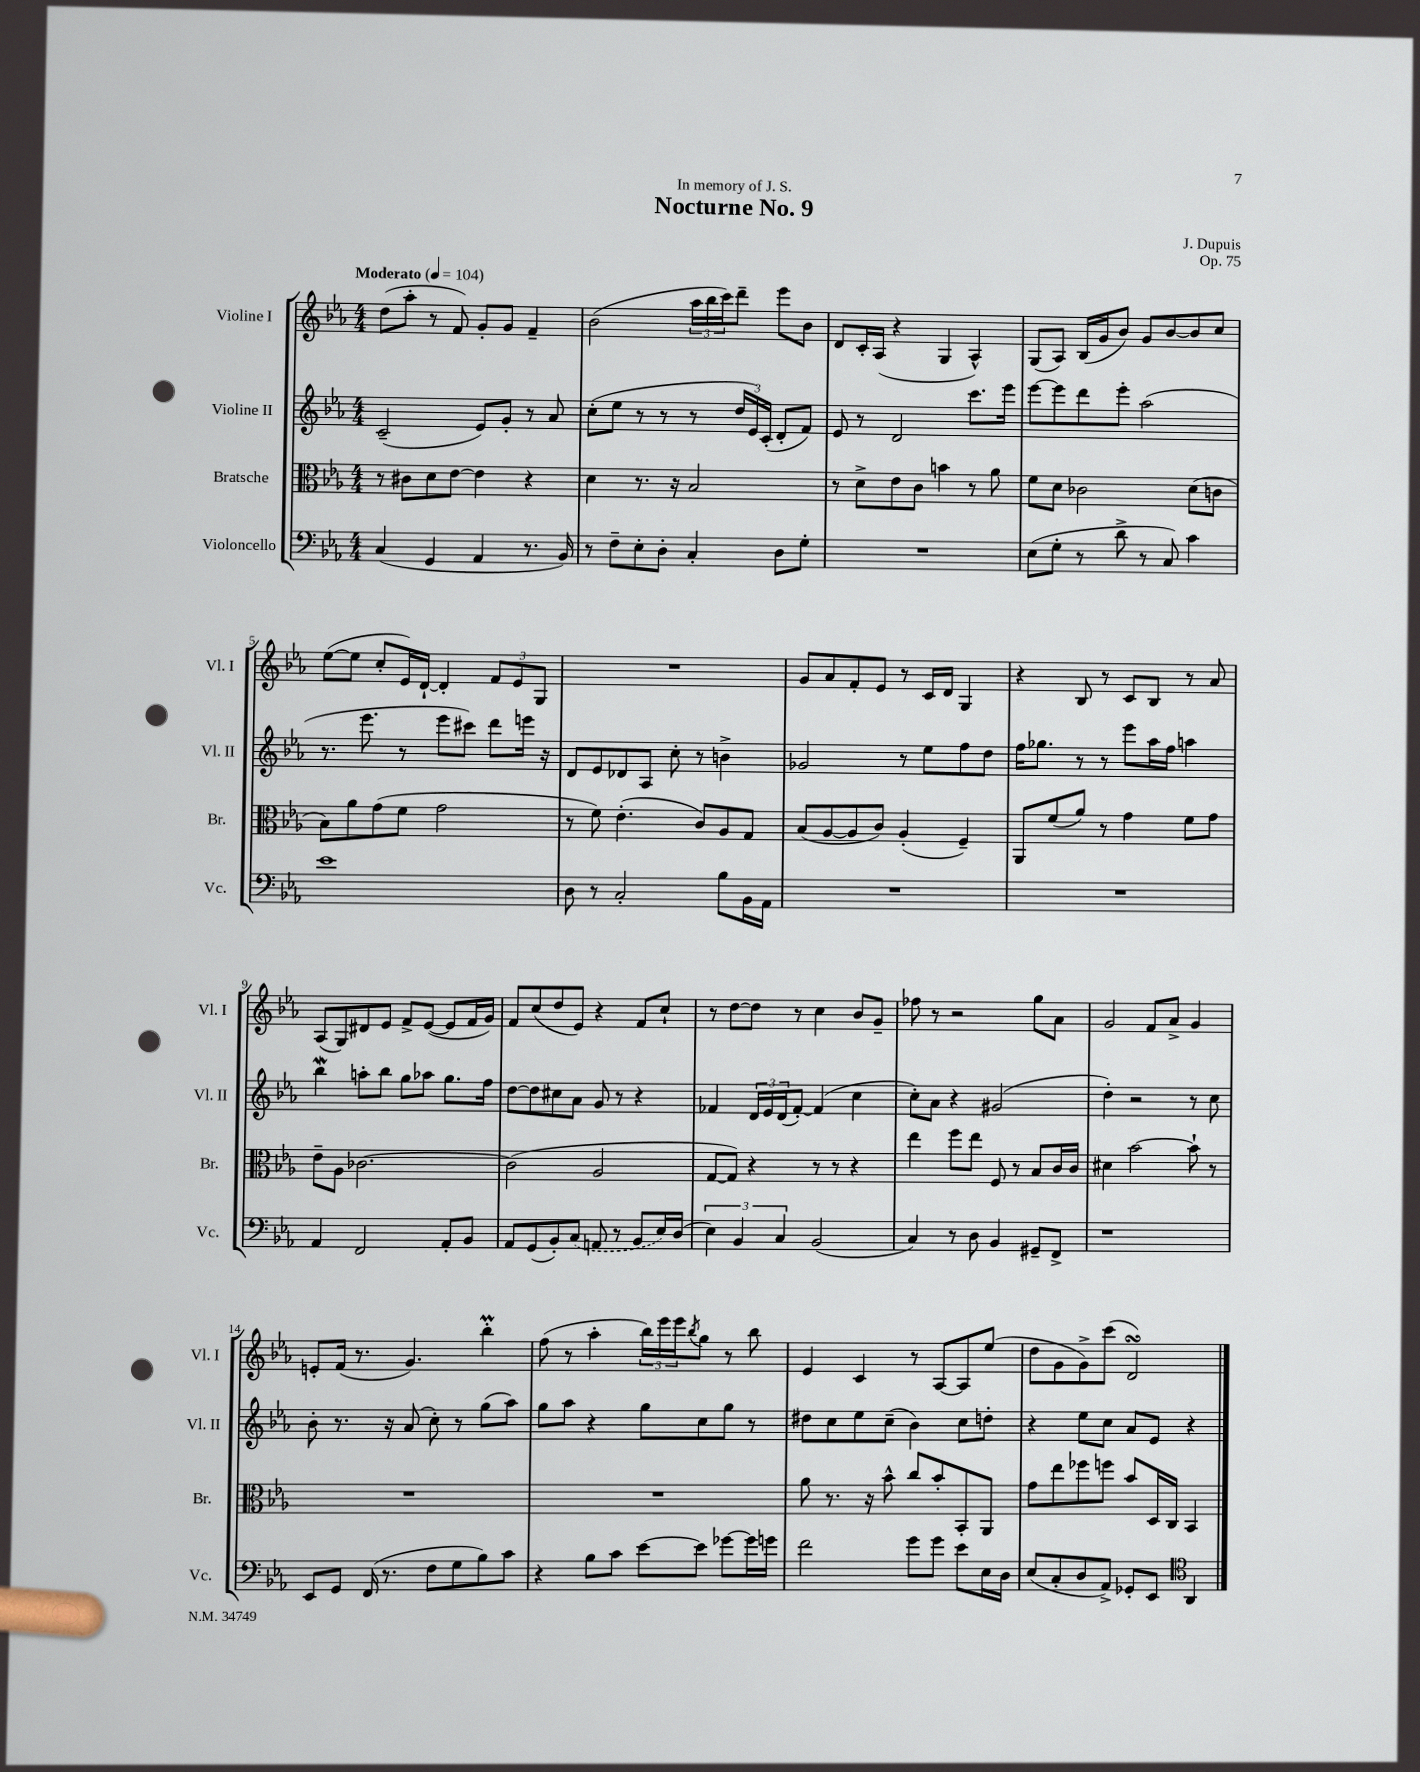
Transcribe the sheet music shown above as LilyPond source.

\header { title = "Nocturne No. 9" composer = "J. Dupuis" dedication = "In memory of J. S." opus = "Op. 75" }
<<
\new StaffGroup <<
\new Staff = "s0" \with { instrumentName = "Violine I" shortInstrumentName = "Vl. I" } {
    \clef treble \key ees \major \numericTimeSignature \time 4/4 \tempo "Moderato" 4 = 104
    d''8( aes''8-. r8 f'8) g'8-. g'8 f'4-- |
    bes'2( \tuplet 3/2 { aes''16 bes''16 c'''16) } d'''8-- ees'''8 bes'8 |
    d'8 c'16-. aes16( r4 g4 aes4-^) |
    g8( aes8) bes16( g'16 bes'8) g'8 bes'8~ bes'8 c''8 |
    ees''8~( ees''8 c''8-. ees'16) d'16~-! d'4-. \tuplet 3/2 { f'8 ees'8 g8 } |
    R1 |
    g'8 aes'8 f'8-. ees'8 r8 c'16 d'16 g4 |
    r4 bes8 r8 c'8 bes8 r8 aes'8 |
    aes8( g8) dis'8 ees'8 f'8-> ees'8~( ees'8 f'16 g'16) |
    f'8 c''8( d''8 ees'8) r4 f'8 c''8-! |
    r8 d''8~ d''8 r8 c''4 bes'8 g'8-- |
    fes''8 r8 r2 g''8 aes'8 |
    g'2 f'8 aes'8-> g'4 |
    e'8-. f'16( r8. g'4.) bes''4-.\prall |
    f''8( r8 aes''4-. \tuplet 3/2 { bes''16) ees'''16 ees'''16 } \acciaccatura { bes''8 } g''8 r8 bes''8 |
    ees'4 c'4 r8 aes8~ aes8 ees''8( |
    d''8 g'8 g'8->) c'''8( d'2\turn) \bar "|." |
}
\new Staff = "s1" \with { instrumentName = "Violine II" shortInstrumentName = "Vl. II" } {
    \clef treble \key ees \major \numericTimeSignature \time 4/4
    c'2--( ees'8) g'8-. r8 aes'8 |
    c''8-.( ees''8 r8 r8 r8 \tuplet 3/2 { d''16 ees'16) c'16-.( } d'8-. f'8) |
    ees'8 r8 d'2 c'''8. ees'''16 |
    ees'''8~ ees'''8 d'''8 ees'''8-. aes''2( |
    r8. ees'''8. r8 ees'''8 cis'''8) d'''8 e'''16 r16 |
    d'8 ees'8 des'8 aes8 c''8-. r8 b'4-> |
    ges'2 r8 ees''8 f''8 d''8 |
    f''16 ges''8. r8 r8 ees'''8 aes''16 f''16 a''4 |
    bes''4\mordent a''8-. bes''8 g''8 aes''8 g''8. f''16 |
    d''8~ d''8 cis''8 aes'8 g'8 r8 r4 |
    fes'4 \tuplet 3/2 { d'16 ees'16 d'16( } fes'8~-.) fes'4( c''4 |
    c''8-.) aes'8 r4 gis'2( |
    d''4-.) r2 r8 c''8 |
    bes'8-. r8. r16 aes'8( c''8-.) r8 g''8( aes''8) |
    g''8 aes''8 r4 g''8 c''8 g''8 r8 |
    dis''8 c''8 ees''8 c''8--( bes'4) c''8 d''8-. |
    r4 ees''8 c''8 aes'8 ees'8 r4 \bar "|." |
}
\new Staff = "s2" \with { instrumentName = "Bratsche" shortInstrumentName = "Br." } {
    \clef alto \key ees \major \numericTimeSignature \time 4/4
    r8 cis'8 d'8 ees'8~ ees'4 r4 |
    d'4 r8. r16 bes2 |
    r8 d'8-> ees'8 c'8 b'4 r8 aes'8 |
    f'8 d'8 ces'2 d'8( c'8 |
    bes8) aes'8 g'8( f'8 g'2 |
    r8 f'8) ees'4.-.( c'8) aes8 g8 |
    bes8( aes8~ aes8 c'8) aes4-.( f4--) |
    aes,8 f'8( aes'8) r8 g'4 f'8 g'8 |
    ees'8-- aes8 ces'2.~ |
    ces'2( aes2 |
    g8~ g8) r4 r8 r8 r4 |
    ees''4 f''8 ees''8 f8 r8 bes8 c'16 c'16 |
    dis'4 bes'2~ bes'8-! r8 |
    R1 |
    R1 |
    aes'8 r8. r16 bes'8-^ c''8 bes'8-. bes,8-. aes,8 |
    g'8 ees''8 fes''8 f''8 bes'8 d16 c16 bes,4 \bar "|." |
}
\new Staff = "s3" \with { instrumentName = "Violoncello" shortInstrumentName = "Vc." } {
    \clef bass \key ees \major \numericTimeSignature \time 4/4
    c4( g,4 aes,4 r8. bes,16) |
    r8 f8-- ees8-. d8-. c4-. d8 g8-. |
    R1 |
    ees8( g8-. r8 d'8-> r8 c8) c'4 |
    ees'1 |
    d8 r8 c2-. bes8 bes,16 aes,16 |
    R1 |
    R1 |
    aes,4 f,2 aes,8-. bes,8 |
    aes,8 g,8( bes,8-.) \once \slurDashed c8( a,8 r8 bes,8 ees16) d16( |
    \tuplet 3/2 { ees4) bes,4 c4 } bes,2( |
    c4) r8 d8 bes,4 gis,8-- f,8-> |
    r1 |
    ees,8 g,8 f,16( r8. f8 g8 bes8) c'8 |
    r4 bes8 c'8 ees'8~ ees'8 ges'8~ ges'16 g'16 |
    f'2 g'8 g'8 ees'8 ees16 d16 |
    ees8( c8-. d8 aes,8->) ges,8-. ees,8 \clef tenor aes,4 \bar "|." |
}
>>
>>
